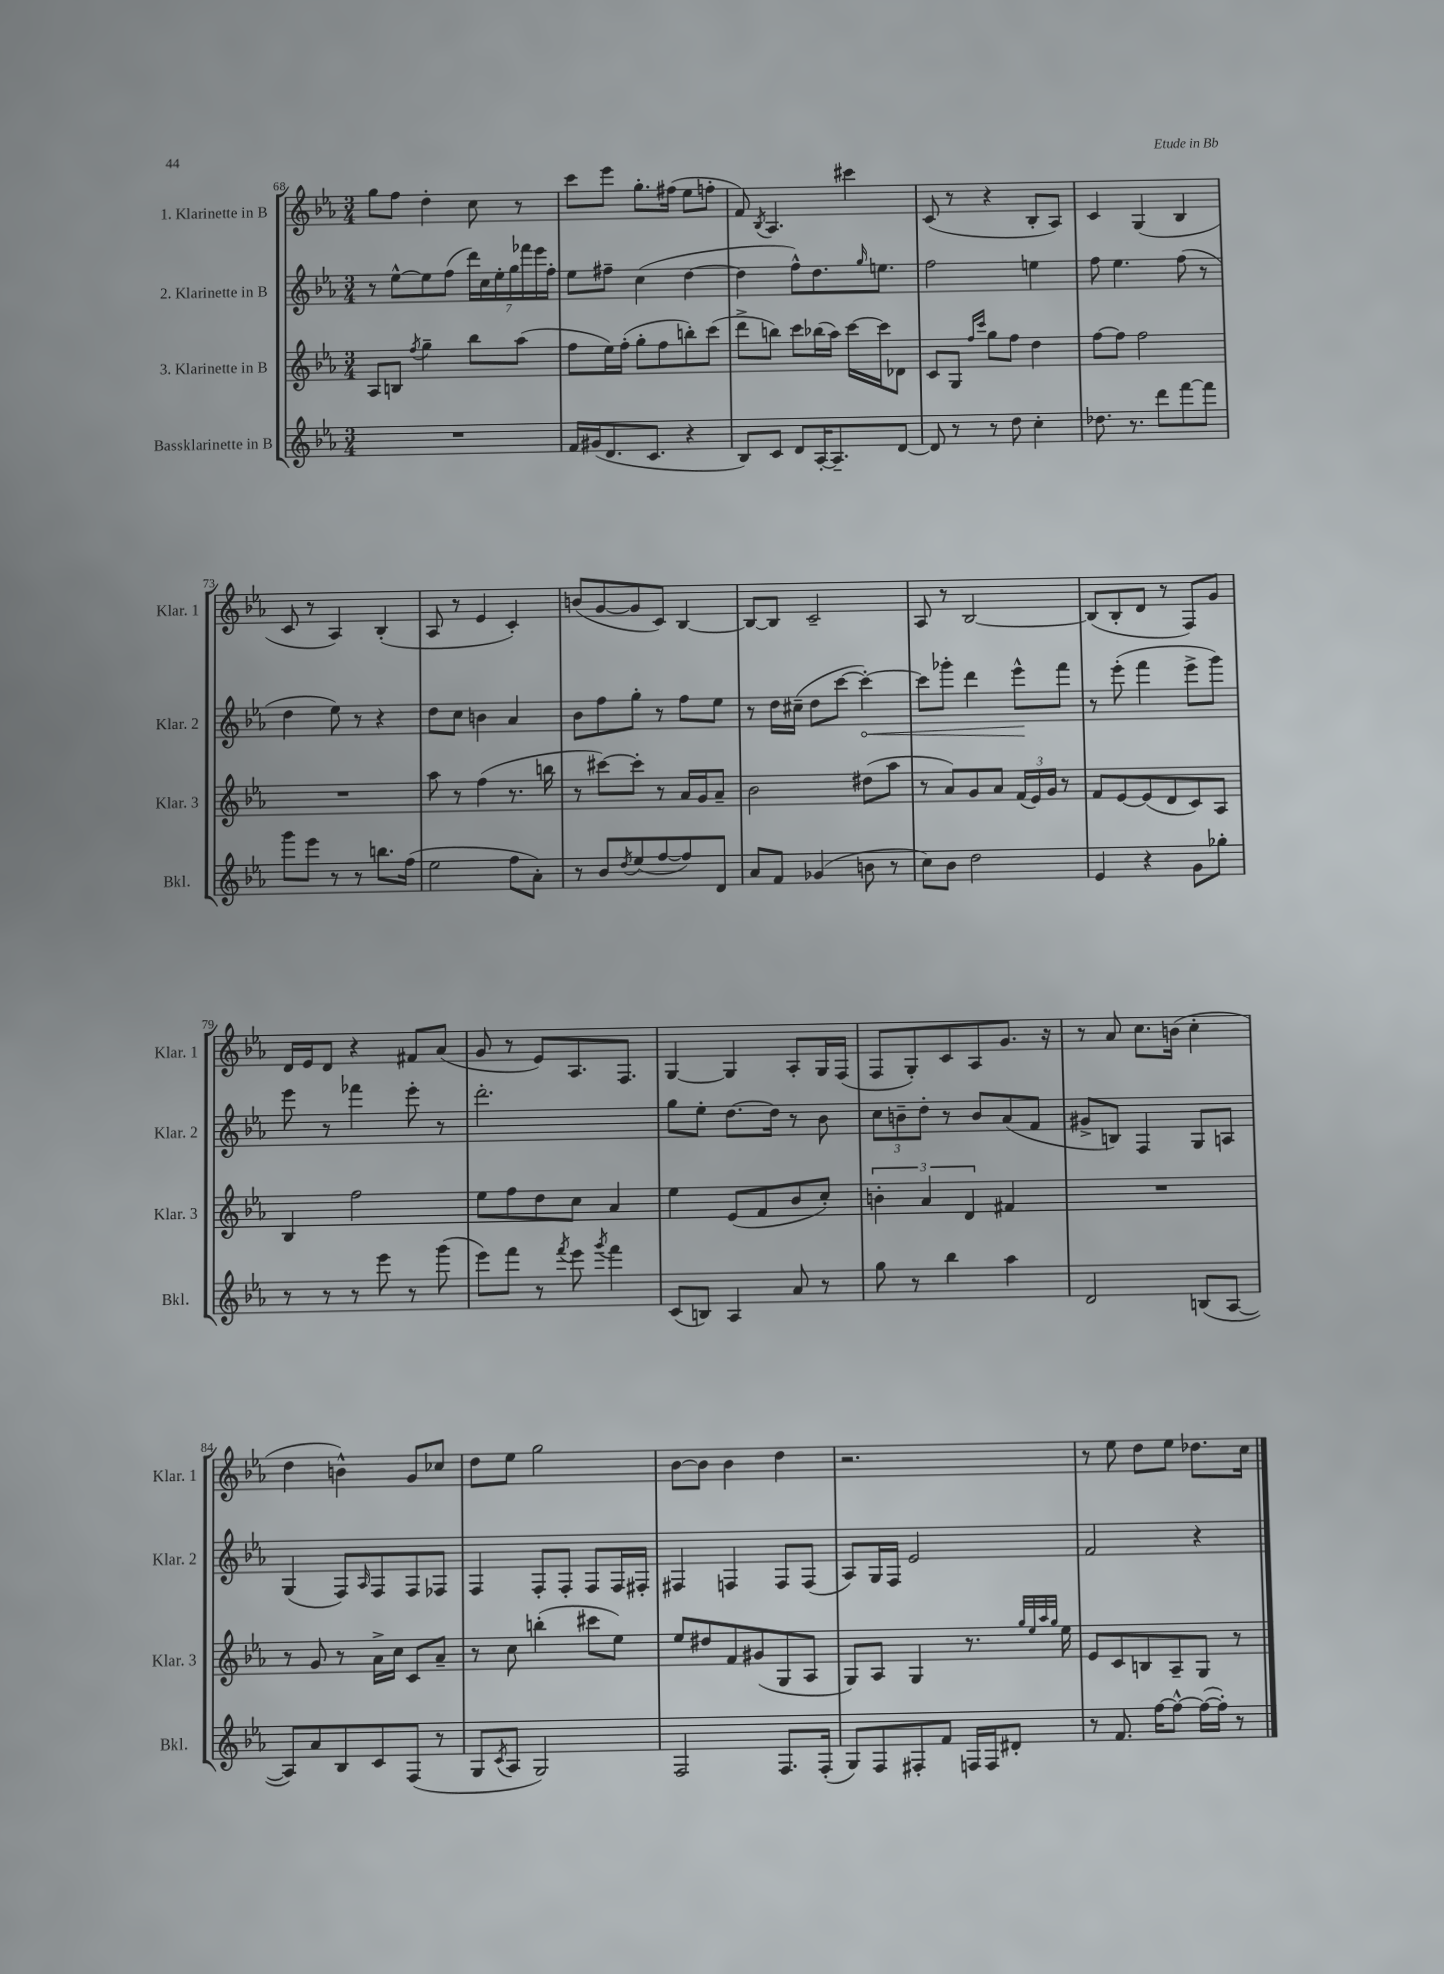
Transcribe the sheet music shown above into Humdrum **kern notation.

**kern	**kern	**kern	**kern
*staff4	*staff3	*staff2	*staff1
*clefG2	*clefG2	*clefG2	*clefG2
*k[b-e-a-]	*k[b-e-a-]	*k[b-e-a-]	*k[b-e-a-]
*M3/4	*M3/4	*M3/4	*M3/4
2.r	8A-/L	8r	8gg\L
.	8B/J	[8ee-^^\L	8ff\J
.	8qff/	.	.
.	4gg~\	8ee-\]	4dd'\
.	.	(8ff\J	.
.	8bb-\L	28ddd\LL)	8cc\
.	.	28cc\	.
.	.	28ee-'\	.
.	.	28gg\	.
.	(8aa-\J	.	8r
.	.	28fff-\	.
.	.	28eee-\	.
.	.	28ff'\JJ	.
=	=	=	=
16f/LL	8ff\L	8ee-\L	8ccc\L
(16g#/J	.	.	.
8.d/	16ee-\L)	8ff#~\J	8eee-\J
.	(16ff'\JJ	.	.
.	8gg'\L	(4cc\	8.gg'\L
8.c/J	.	.	.
.	8ff\	.	.
.	.	.	(16ff#\Jk
4r	8bb'\)	[4dd\	8ee-\L
.	(8ccc\J	.	8ff'\J
=	=	=	=
8B-/L)	8ddd^\L	4dd\]	8f/)
.	.	.	8qB-/
8c/J	8bb\J)	.	4.A-/
8d/L	8ccc\L	8ff^^\L)	.
[16A-'/K	(16bb-\L	8.dd\	.
8.A-~/]	16aa-\JJ)	.	.
.	[16ccc\LL	.	4ccc#\
.	.	16qqgg/	.
.	16ccc\]J	8.ee\J	.
[8d/J	8d-\J	.	.
=	=	=	=
8d/]	8c/L	2ff\	(8c/
8r	8G/J	.	8r
.	16qqff/LL	.	.
.	16qqccc/JJ	.	.
8r	8gg\L	.	4r
8dd\	8ff\J	.	.
4cc'\	4dd\	4ee\	8B-'/L
.	.	.	8A-/J)
=	=	=	=
8.dd-\	[8ff\L	8ff\	4c/
.	8ff\]J	4.ee-\	.
8.r	.	.	.
.	2ff\	.	(4G/
8ddd\L	.	.	.
[8fff\	.	(8ff\	4B-/
8fff\]J	.	8r	.
=	=	=	=
8ggg\L	2.r	4dd\	8c/
8eee-\J	.	.	8r
8r	.	8ee-\)	4A-/)
8r	.	8r	.
8.bb\L	.	4r	(4B-'/
(16ff\Jk	.	.	.
=	=	=	=
2ee-\	8aa-\	8dd\L	8A-/
.	8r	8cc\J	8r
.	(4ff\	4b\	4e-/
8ff\L	8.r	4a-/	4c'/)
8a-'\J)	.	.	.
.	16bb\	.	.
=	=	=	=
8r	8r	8b-\L	(8b/L
8b-/L	[8ccc#\L)	8ff\	[8g/
8qdd/	.	.	.
(8ee-/	8ccc#'\]J	8gg'\J	8g/]
[8ff/	8r	8r	8c/J)
8ff/])	16a-/LL	8ff\L	[4B-/
.	16g/J	.	.
8d/J	8a-~/J	8ee-\J	.
=	=	=	=
8a-/L	2b-\	8r	8B-/_L
8f/J	.	16dd\LL	8B-/]J
.	.	(16cc#~\JJ	.
(4g-/	.	8dd\L	2c~/
.	.	[8ccc\J	.
8b\	(8dd#\L	4ccc'\_)	.
8r	8aa-\J	.	.
=	=	=	=
8cc\L)	8r	8ccc\]L	8A-/
8b-\J	8a-/L)	8ggg-'\J	8r
2dd\	8g/	4ddd\	[2B-/
.	8a-/J	.	.
.	(24f/LL	8eee-^^\L	.
.	24e-/)	.	.
.	24g/JJ	.	.
.	8r	8fff\J	.
=	=	=	=
4e-/	8f/L	8r	(8B-/]L
.	[8e-/	(8eee-'\	8B-'/
4r	(8e-/]	4fff\	8d/J
.	8d/	.	8r
8g\L	8c/)	8eee-^\L	8F/L)
8gg-'\J	8A-/J	8ggg\J)	8g/J
=	=	=	=
8r	4B-/	8eee-\	16d/LL
.	.	.	16e-/J
8r	.	8r	8d/J
8r	2ff\	4fff-\	4r
8eee-\	.	.	.
8r	.	8eee-'\	8f#/L
(8ggg\	.	8r	(8a-/J
=	=	=	=
8eee-\L)	8ee-\L	2.ddd'\	8g/
8fff\J	8ff\	.	8r
8r	8dd\	.	8e-/L)
8qfff/	.	.	.
8eee-\	8cc\J	.	8.A-/
8qggg/	.	.	.
4fff\	4a-/	.	.
.	.	.	8.F/J
=	=	=	=
(8c/L	4ee-\	8gg\L	[4G/
8B/J)	.	8ee-'\J	.
4A-/	(8e-/L	[8.dd\L	4G/]
.	8f/	.	.
.	.	16dd\]Jk	.
8a-/	8b-/	8r	8A-'/L
8r	8cc'/J)	8b-\	16G/L
.	.	.	(16F/JJ
=	=	=	=
8gg\	6b'\	12cc\L	8F/L
.	.	12b~\	.
8r	.	.	8G'/)
.	6a-/	12dd'\J	.
4bb-\	.	8r	8c/
.	6d/	.	.
.	.	8b/L	8A-/
4aa-\	4f#/	(8a-/	8.g/J
.	.	8f/J	.
.	.	.	16r
=	=	=	=
2d/	2.r	8g#^/L	8r
.	.	8B/J)	8a-/
.	.	4F/	8.cc\L
.	.	.	(16b\Jk
(8B/L	.	8G/L	4cc'\
[8A-/J	.	8A/J	.
=	=	=	=
8A-/]L)	8r	(4G/	4dd\
8a-/	8g/	.	.
8B-/	8r	8F/L)	4b^^\)
.	.	16qqA-/	.
8c/	16a-^\LL	8F/	.
.	16cc\JJ	.	.
(8F/J	8c/L	8F/	8g/L
8r	8a-~/J	8F-/J	8cc-/J
=	=	=	=
8G/L	8r	4F/	8dd\L
8qc/	.	.	.
8A-/J	8cc\	.	8ee-\J
2G/)	(4bb'\	8F'/L	2gg\
.	.	8F'/J	.
.	8ccc#\L	8F/L	.
.	8ee-\J)	16F/L	.
.	.	16F#'/JJ	.
=	=	=	=
2F/	8ee-/L	4F#/	[8b-\L
.	8dd#/	.	8b-\]J
.	8f/	4F/	4b-\
.	(8g#/	.	.
8.F/L	8G/	8F/L	4dd\
.	8A-/J	(8F/J	.
(16F'/Jk	.	.	.
=	=	=	=
8G/L)	8G/L)	8A-/L)	2.r
8F/	8A-/J	16G/L	.
.	.	16F/JJ	.
8F#'/	4G/	2e-/	.
8f/J	.	.	.
16F/LL	8.r	.	.
16F/J	.	.	.
8d#'/J	.	.	.
.	32qqgg/LLL	.	.
.	32qqee-/	.	.
.	32qqaa-/	.	.
.	32qqgg/JJJ	.	.
.	16ee-\	.	.
=	=	=	=
8r	8e-/L	2f/	8r
8.f/	8c/	.	8ee-\
.	8B/	.	8dd\L
[16ff\LK	.	.	.
8ff^^\_J	8A-~/	.	8ee-\J
(16ff\_LL	8G/J	4r	8.dd-\L
16ff'\]JJ)	.	.	.
8r	8r	.	.
.	.	.	16cc\Jk
==	==	==	==
*-	*-	*-	*-
